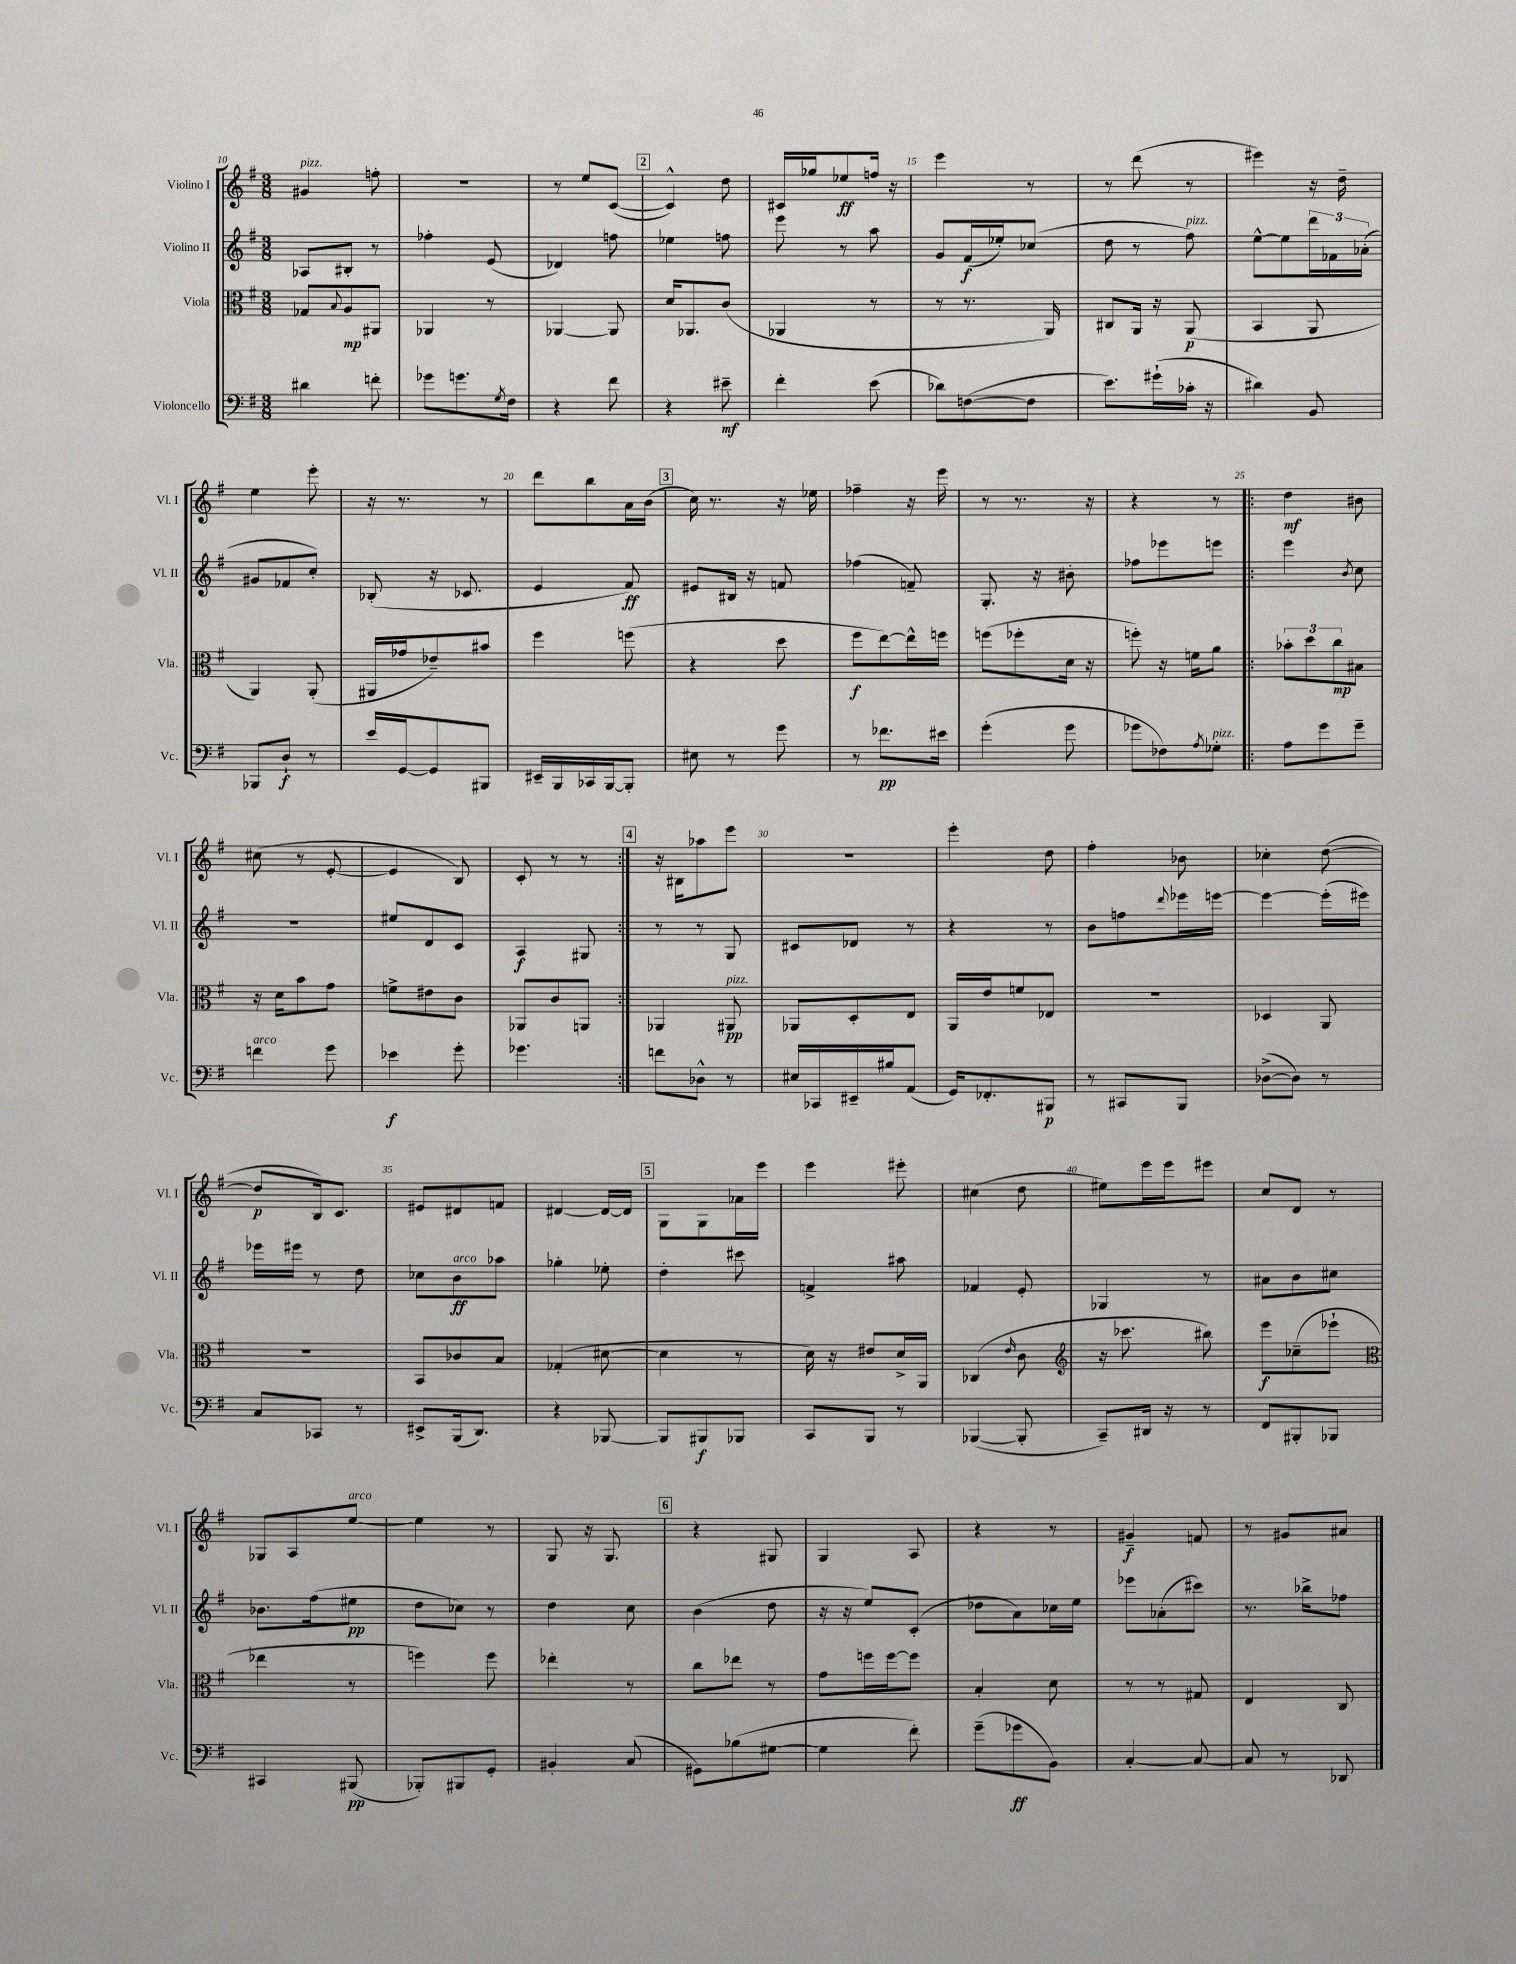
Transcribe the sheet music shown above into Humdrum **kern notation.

**kern	**dynam	**kern	**dynam	**kern	**dynam	**kern	**dynam
*part4	*part4	*part3	*part3	*part2	*part2	*part1	*part1
*staff4	*staff4	*staff3	*staff3	*staff2	*staff2	*staff1	*staff1
*I"Violoncello	*	*I"Viola	*	*I"Violino II	*	*I"Violino I	*
*I'Vc.	*	*I'Vla.	*	*I'Vl. II	*	*I'Vl. I	*
*clefF4	*	*clefC3	*	*clefG2	*	*clefG2	*
*k[f#]	*	*k[f#]	*	*k[f#]	*	*k[f#]	*
*M3/8	*	*M3/8	*	*M3/8	*	*M3/8	*
=10	=10	=10	=10	=10	=10	=10	=10
!	!	!	!	!	!	!LO:TX:a:i:t=pizz.	!
4d#X\	.	8G-X/L	.	8A-X/L	.	4g#X/	.
.	.	8qqB/	.	.	.	.	.
.	.	8A/	mp	8B#X'/J	.	.	.
8fn'\	.	8AA#X/J	.	8r	.	8ffn'\	.
=11	=11	=11	=11	=11	=11	=11	=11
8g-X\L	.	4AA-X/	.	4ff-X'\	.	4.r	.
8.gn\	.	.	.	.	.	.	.
.	.	8r	.	(8e/	.	.	.
8qG/	.	.	.	.	.	.	.
16F#\Jk	.	.	.	.	.	.	.
=12	=12	=12	=12	=12	=12	=12	=12
4r	.	[4AA-X/	.	4d-X/)	.	8r	.
.	.	.	.	.	.	8ee/L	.
8f#\	.	8AA-/]	.	8ffn\	.	([8c/J	.
!!LO:REH:place=s1:t=2
=13	=13	=13	=13	=13	=13	=13	=13
4r	.	16d/KL	.	4ee-X\	.	4c^^/])	.
.	.	8.AA-X/	.	.	.	.	.
8e#X~\	mf	(8c/J	.	8ffn\	.	8dd\	.
=14	=14	=14	=14	=14	=14	=14	=14
4f#'\	.	4AA-X/	.	8eee\	.	16c#X/LL	.
.	.	.	.	.	.	16gg-X/J	.
.	.	.	.	8r	.	8ee-X/	ff
(8e\	.	8r	.	8aa\	.	16ffn/Jk	.
.	.	.	.	.	.	16r	.
=15	=15	=15	=15	=15	=15	=15	=15
8d-X\L)	.	8r	.	8g/L	.	4eee\	.
([8Fn\	.	8.r	.	(16f#/L	f	.	.
.	.	.	.	16ee-X'/J)	.	.	.
8F\J]	.	.	.	(8cc-X/J	.	8r	.
.	.	16AA/)	.	.	.	.	.
=16	=16	=16	=16	=16	=16	=16	=16
8.e\L)	.	8C#X/L	.	8dd\	.	8r	.
.	.	16AA/Jk	.	8r	.	(8ddd\	.
(16g#X`\L	.	16r	.	.	.	.	.
!	!	!	!	!LO:TX:a:i:t=pizz.	!	!	!
16c-X'\JJ	.	(8AA/	p	8ff#\)	.	8r	.
16r	.	.	.	.	.	.	.
=17	=17	=17	=17	=17	=17	=17	=17
4d#X\)	.	4BB/	.	[8ee^^\L	.	4eee#X\)	.
.	.	.	.	8ee\]	.	.	.
8BB/	.	8AA/	.	24ddd\L	.	16r	.
.	.	.	.	24f-X\	.	.	.
.	.	.	.	.	.	16dd~\	.
.	.	.	.	(24a-X'\JJ	.	.	.
!!LO:LB:g=z
=18	=18	=18	=18	=18	=18	=18	=18
8BBB-X/L	.	4AA/)	.	8g#X/L	.	4ee\	.
8D`/J	f	.	.	8f-X/	.	.	.
8r	.	(8AA'/	.	8cc'/J)	.	8eee'\	.
=19	=19	=19	=19	=19	=19	=19	=19
16e/LL	.	16AA#X/LL	.	(8B-X'/	.	16r	.
[16GG/J	.	16g-X/J	.	.	.	8.r	.
8GG/]	.	8e-X~/)	.	16r	.	.	.
.	.	.	.	8.c-X/	.	.	.
8BBB#X/J	.	8b#X/J	.	.	.	8r	.
=20	=20	=20	=20	=20	=20	=20	=20
16EE#X~/LL	.	4ff#\	.	4e/	.	8ddd\L	.
16BBB/	.	.	.	.	.	.	.
16CC-X/	.	.	.	.	.	8bb\	.
[16BBB/J	.	.	.	.	.	.	.
8BBB'/J]	.	(8ffn\	.	8f#/)	ff	16a\L	.
.	.	.	.	.	.	(16b\JJ	.
!!LO:REH:place=s1:t=3
=21	=21	=21	=21	=21	=21	=21	=21
8E#X\	.	4r	.	8e#X/L	.	16cc\)	.
.	.	.	.	.	.	8.r	.
8r	.	.	.	16B#X/Jk	.	.	.
.	.	.	.	16r	.	.	.
8g\	.	8dd\	.	8fn/	.	16r	.
.	.	.	.	.	.	16ee-X\	.
=22	=22	=22	=22	=22	=22	=22	=22
8r	.	8ff#\L	f	(4ff-X\	.	4ff-X~\	.
8.f-X\L	pp	[8ee\)	.	.	.	.	.
.	.	16ee^^\L]	.	8fn~/)	.	16r	.
16e#X\Jk	.	16ffn\JJ	.	.	.	16eee\	.
=23	=23	=23	=23	=23	=23	=23	=23
(4g'\	.	(8ffn\L	.	8.G'/	.	8r	.
.	.	8ff-X'\	.	.	.	8.r	.
.	.	.	.	16r	.	.	.
8g\	.	16d\Jk	.	8b#X'\	.	.	.
.	.	16r	.	.	.	16r	.
=24	=24	=24	=24	=24	=24	=24	=24
8g-X\L	.	8ffn'\)	.	8ff-X\L	.	4r	.
8F-X\)	.	16r	.	8eee-X\	.	.	.
.	.	16fn\KL	.	.	.	.	.
8qA/	.	.	.	.	.	.	.
!LO:TX:a:i:t=pizz.	!	!	!	!	!	!	!
8G-X'\J	.	8a\J	.	8eeen\J	.	8r	.
=25!|:	=25!|:	=25!|:	=25!|:	=25!|:	=25!|:	=25!|:	=25!|:
8A\L	.	12b-X'\L	.	4eee\	.	4dd\	mf
.	.	12dd\	.	.	.	.	.
8g\	.	.	.	.	.	.	.
.	.	12cc\	mp	.	.	.	.
.	.	.	.	8qb/	.	.	.
8g~\J	.	8B#X\J	.	8cc\	.	8b#X\	.
!!LO:LB:g=z
=26	=26	=26	=26	=26	=26	=26	=26
!LO:TX:a:i:t=arco	!	!	!	!	!	!	!
4fn\	.	16r	.	4.r	.	(8cc#X\	.
.	.	16d\KL	.	.	.	.	.
.	.	8b\	.	.	.	8r	.
8g\	.	8g\J	.	.	.	[8e'/	.
=27	=27	=27	=27	=27	=27	=27	=27
4e-X\	f	8fn^\L	.	8ee#X/L	.	4e/]	.
.	.	8e#X\	.	8d/	.	.	.
8g'\	.	8c\J	.	8c/J	.	8B/)	.
=28	=28	=28	=28	=28	=28	=28	=28
4.g-X\	.	8AA-X/L	.	4A/	f	8c'/	.
.	.	8c/	.	.	.	8r	.
.	.	8AAn/J	.	8G#X/	.	8r	.
!!LO:REH:place=s1:t=4
=29:|!	=29:|!	=29:|!	=29:|!	=29:|!	=29:|!	=29:|!	=29:|!
8fn\L	.	4AA-X/	.	8r	.	16r	.
.	.	.	.	.	.	16B#X\KL	.
8D-X^^\J	.	.	.	8r	.	8aa-X\	.
!	!	!LO:TX:a:i:t=pizz.	!	!	!	!	!
8r	.	8AA#X/	pp	8G/	.	8eee\J	.
=30	=30	=30	=30	=30	=30	=30	=30
16E#X/LL	.	8AA-X/L	.	8c#X/L	.	4.r	.
16CC-X/	.	.	.	.	.	.	.
16EE#X~/	.	8D'/	.	8d-X/J	.	.	.
16B#X/J	.	.	.	.	.	.	.
(8AA/J	.	8E/J	.	8r	.	.	.
=31	=31	=31	=31	=31	=31	=31	=31
16GG/KL)	.	16AA/LL	.	4r	.	4eee'\	.
8.FF-X'/	.	16e/J	.	.	.	.	.
.	.	8fn/	.	.	.	.	.
8BBB#X/J	p	8E-X/J	.	8r	.	8dd\	.
=32	=32	=32	=32	=32	=32	=32	=32
8r	.	4.r	.	8b\L	.	4ff#'\	.
8CC#X/L	.	.	.	8ffn\	.	.	.
.	.	.	.	8qqddd/	.	.	.
8BBB/J	.	.	.	16eee-X\L	.	8b-X\	.
.	.	.	.	[16eeen\JJ	.	.	.
=33	=33	=33	=33	=33	=33	=33	=33
([8D-X^\L	.	4D-X/	.	4eee\_	.	4cc-X'\	.
8D-\J])	.	.	.	.	.	.	.
8r	.	8AA/	.	(16eee'\LL]	.	([8dd\	.
.	.	.	.	16eee#X\JJ)	.	.	.
!!LO:LB:g=z
=34	=34	=34	=34	=34	=34	=34	=34
8C/L	.	4.r	.	16eee-X\LL	.	8dd/L]	p
.	.	.	.	16eee#X\JJ	.	.	.
8CC-X/J	.	.	.	8r	.	16B/k)	.
.	.	.	.	.	.	8.c/J	.
8r	.	.	.	8dd\	.	.	.
=35	=35	=35	=35	=35	=35	=35	=35
8EE#X^/L	.	8BB/L	.	8cc-X\L	.	8e#X/L	.
!	!	!	!	!LO:TX:a:i:t=arco	!	!	!
(16BBB/k	.	8c-X/	.	8b\	ff	8d#X/	.
8.DD/J)	.	.	.	.	.	.	.
.	.	8B/J	.	8aa-X\J	.	8fn/J	.
=36	=36	=36	=36	=36	=36	=36	=36
4r	.	(4G-X'/	.	4gg-X'\	.	[4d#X/	.
[8BBB-X/	.	[8d#X\	.	8ee-X'\	.	16d#/LL_	.
.	.	.	.	.	.	16d#/JJ]	.
!!LO:REH:place=s1:t=5
=37	=37	=37	=37	=37	=37	=37	=37
8BBB-/L]	.	4d#\]	.	4dd'\	.	8G\L	.
8BBB#X/	f	.	.	.	.	8G\	.
8BBB-X/J	.	8r	.	8ccc#X\	.	16a-X\L	.
.	.	.	.	.	.	16eee\JJ	.
=38	=38	=38	=38	=38	=38	=38	=38
8CC/L	.	16d\)	.	4fn^/	.	4eee\	.
.	.	16r	.	.	.	.	.
8BBB/J	.	8e#X/L	.	.	.	.	.
8r	.	16d^/L	.	8aa#X\	.	8eee#X'\	.
.	.	16AA/JJ	.	.	.	.	.
=39	=39	=39	=39	=39	=39	=39	=39
([4BBB-X/	.	(4C-X/	.	4f-X/	.	(4cc#X\	.
.	.	16qqe/	.	.	.	.	.
8BBB-'/]	.	8c\	.	8e'/	.	8dd\	.
=40	=40	=40	=40	=40	=40	=40	=40
*	*	*clefG2	*	*	*	*	*
8CC~/L)	.	16r	.	4G-X/	.	8ee#X\L)	.
.	.	8.ccc-X\	.	.	.	.	.
16DD#X/Jk	.	.	.	.	.	16eee\L	.
16r	.	.	.	.	.	16eee\J	.
8r	.	8bb#X\)	.	8r	.	8eee#X\J	.
=41	=41	=41	=41	=41	=41	=41	=41
8FF#/L	.	8eee\L	f	8a#X\L	.	8cc/L	.
8BBB#X'/	.	(8cc-X~\	.	8b\	.	8d/J	.
8BBB-X/J	.	8eee-X`\J	.	8cc#X\J	.	8r	.
!!LO:LB:g=z
=42	=42	=42	=42	=42	=42	=42	=42
*	*	*clefC3	*	*	*	*	*
4CC#X/	.	4ee-X\	.	8.b-X\L	.	8G-X/L	.
.	.	.	.	.	.	8A/	.
.	.	.	.	(16ff#\k	.	.	.
!	!	!	!	!	!	!LO:TX:a:i:t=arco	!
(8BBB#X/	pp	8r	.	8ee#X\J	pp	[8ee/J	.
=43	=43	=43	=43	=43	=43	=43	=43
8BBB-X'/L)	.	4ffn\)	.	8dd\L	.	4ee\]	.
8BBB#X/	.	.	.	8cc-X\J)	.	.	.
8GG'/J	.	8ff\	.	8r	.	8r	.
=44	=44	=44	=44	=44	=44	=44	=44
4BB#X'/	.	4ee-X'\	.	4dd\	.	8G/	.
.	.	.	.	.	.	16r	.
.	.	.	.	.	.	8.G/	.
(8C/	.	8r	.	8cc\	.	.	.
!!LO:REH:place=s1:t=6
=45	=45	=45	=45	=45	=45	=45	=45
8GG#X\L)	.	8cc\L	.	(4b\	.	4r	.
(8B-X\	.	8ee-X\J	.	.	.	.	.
[8G#X\J	.	8r	.	8dd\	.	8G#X/	.
=46	=46	=46	=46	=46	=46	=46	=46
4G#\]	.	8g\L	.	16r	.	4G/	.
.	.	.	.	16r	.	.	.
.	.	16ffn\L	.	8ee/L)	.	.	.
.	.	[16ff\J	.	.	.	.	.
8f#'\)	.	8ff\J]	.	(8c'/J	.	8A/	.
=47	=47	=47	=47	=47	=47	=47	=47
(8g~\L	.	4B'/	.	8dd-X\L	.	4r	.
8g-X\	ff	.	.	8a\)	.	.	.
8BB\J)	.	8d\	.	16cc-X\L	.	8r	.
.	.	.	.	16ee\JJ	.	.	.
=48	=48	=48	=48	=48	=48	=48	=48
[4C'/	.	8r	.	8eee-X\L	.	4g#X~/	f
.	.	8r	.	(8a-X'\	.	.	.
8C/_	.	8G#X/	.	8ccc#X\J)	.	8fn/	.
=49	=49	=49	=49	=49	=49	=49	=49
8C/]	.	4E/	.	8.r	.	8r	.
8r	.	.	.	.	.	8g#X/L	.
.	.	.	.	16bb-X^\KL	.	.	.
8DD-X/	.	8C/	.	8ff-X\J	.	8a#X/J	.
==	==	==	==	==	==	==	==
*-	*-	*-	*-	*-	*-	*-	*-
